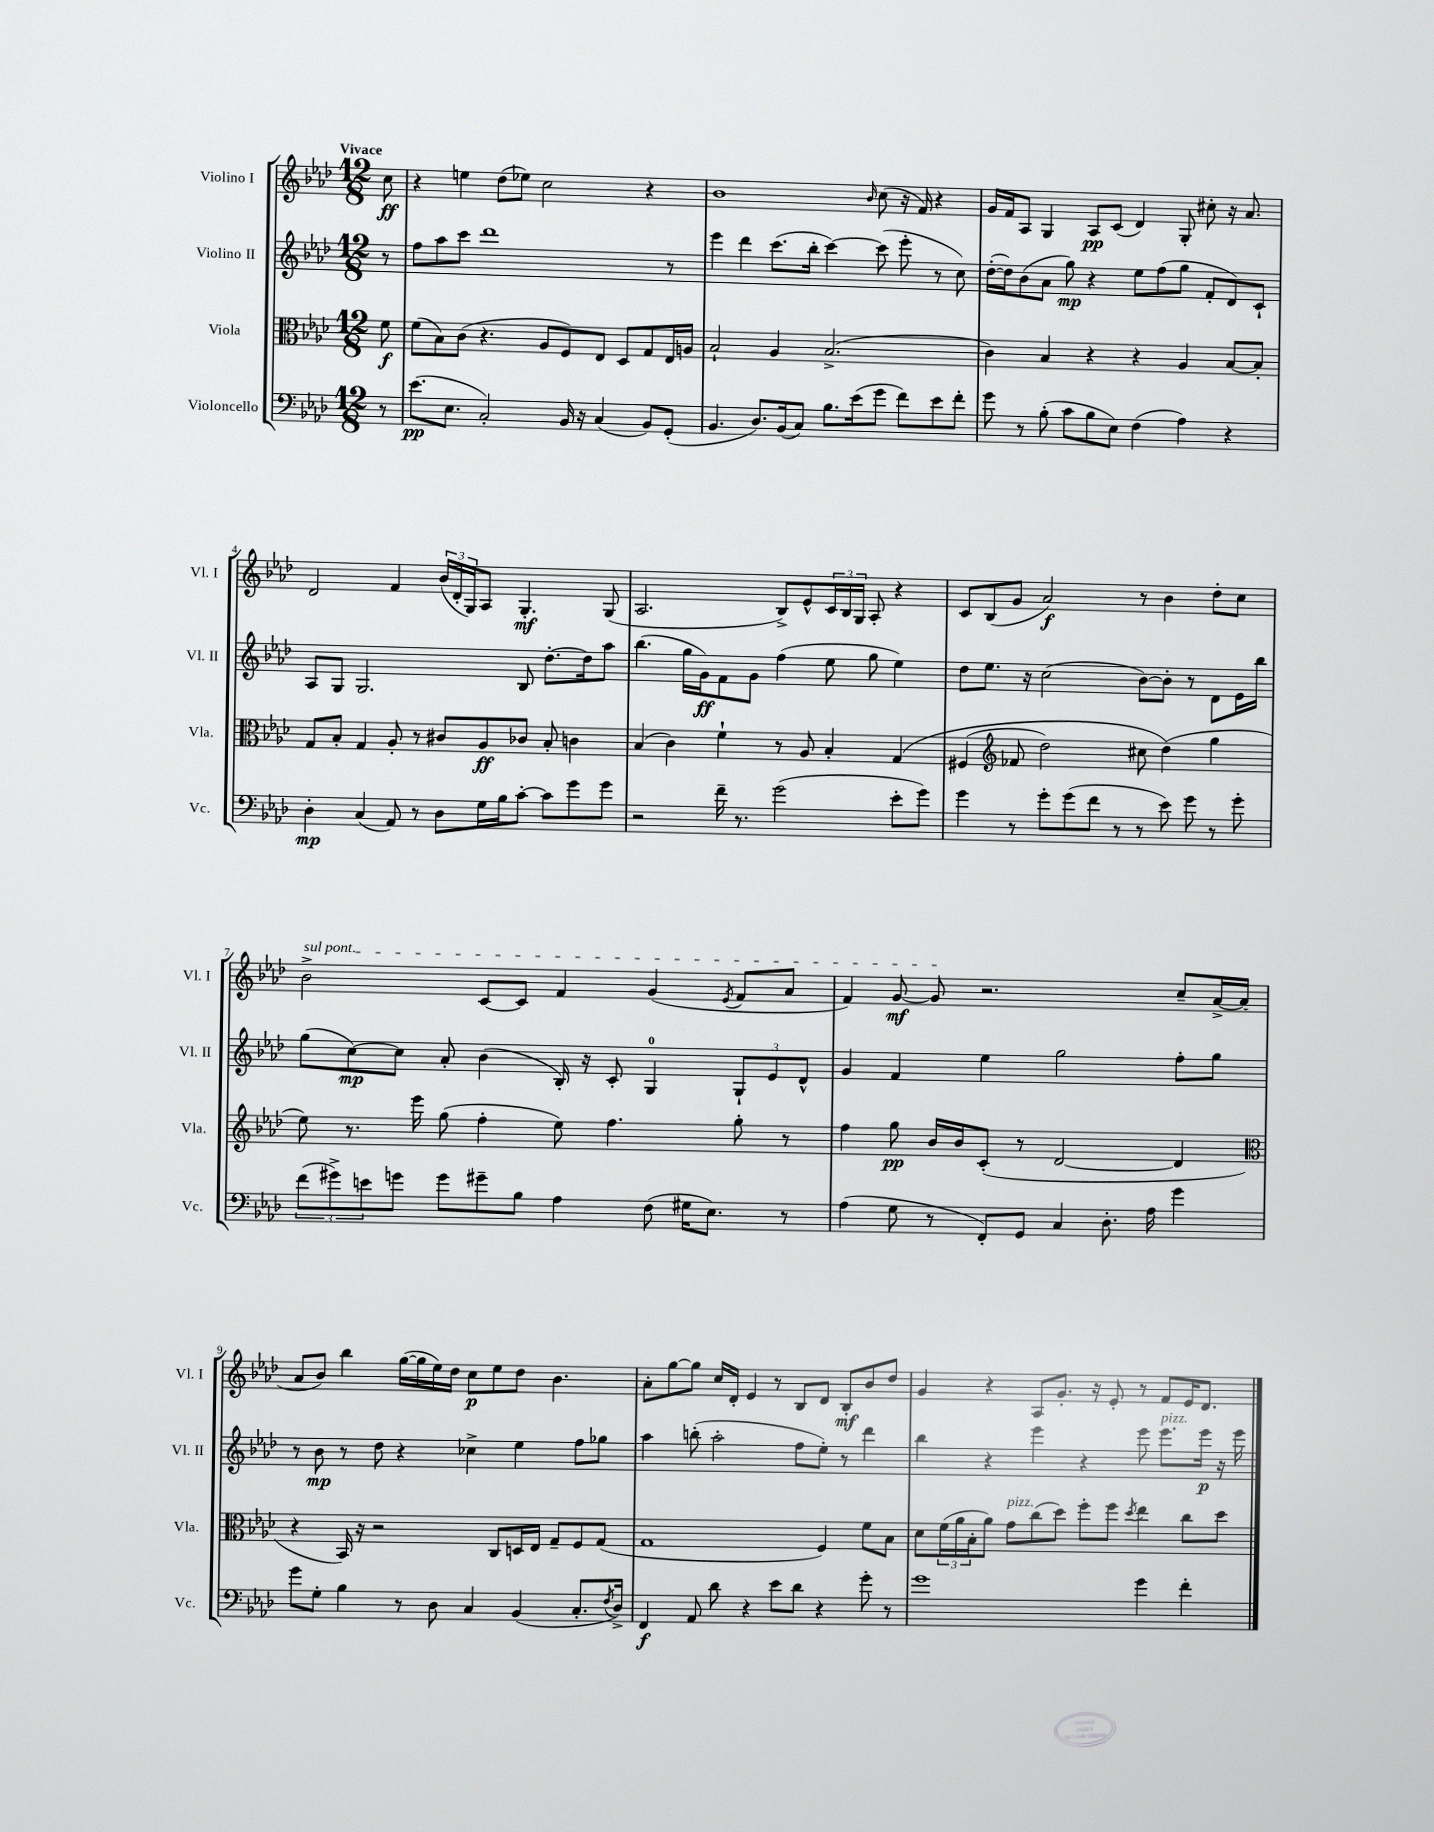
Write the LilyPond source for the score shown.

<<
\new StaffGroup <<
\new Staff = "s0" \with { instrumentName = "Violino I" shortInstrumentName = "Vl. I" } {
    \clef treble \key aes \major \numericTimeSignature \time 12/8 \partial 8 \tempo "Vivace"
    c''8\ff |
    r4 e''4 des''8( ees''8) c''2 r4 |
    bes'1 \grace { bes'16 } c''8( r16 f'16) r4 |
    g'16 f'16 aes8 g4 aes8\pp c'8( des'4) g8-. cis''8-. r16 aes'8. |
    des'2 f'4 \tuplet 3/2 { bes'16( des'16-. g16) } aes8 g4.-.\mf g8( |
    aes2. bes8->) ees'8-^ \tuplet 3/2 { c'16 bes16 g16 } aes8-. r4 |
    c'8 bes8( g'8 aes'2\f) r8 bes'4 des''8-. c''8 |
    \once \override TextSpanner.bound-details.left.text = \markup { \italic "sul pont." } bes'2->\startTextSpan c'8~ c'8 f'4 g'4( \acciaccatura { ees'8 } f'8 aes'8 |
    f'4) g'8~\mf g'8\stopTextSpan r2. c''8-- aes'16~-> aes'16( |
    aes'8 bes'8) bes''4 g''16~( g''16 ees''16) des''16 c''8\p ees''8 des''8 bes'4. |
    aes'8-. g''8~ g''8 c''16 des'16-. ees'4 r8 bes8 des'8 bes8-.\mf bes'8 des''8 |
    g'4 r4 aes8 g'8.-. r16 ees'8-. r8 f'8 ees'16 des'8. \bar "|." |
}
\new Staff = "s1" \with { instrumentName = "Violino II" shortInstrumentName = "Vl. II" } {
    \clef treble \key aes \major \numericTimeSignature \time 12/8 \partial 8
    r8 |
    f''8 aes''8 c'''8 des'''1 r8 |
    ees'''4 des'''4 c'''8.( bes''16-. c'''4~) c'''8( ees'''8-. r8 c''8) |
    des''16~-.( des''16) bes'8( aes'8 g''8\mp) r4 ees''8 f''8( g''8 f'8-. des'8) c'8-! |
    aes8 g8 g2. bes8 des''8.~-. des''16 aes''8 |
    bes''4.( g''16 g'16\ff) f'8 g'8 f''4( ees''8 g''8 ees''4) |
    des''8 ees''8. r16 c''2( bes'8~) bes'8-. r8 des'8 ees'16 bes''16 |
    g''8( c''8~\mp) c''8 aes'8-. bes'4( bes16-.) r16 c'8-. g4-0 \tuplet 3/2 { g8-! ees'8 des'8-^ } |
    g'4 f'4 ees''4 g''2 f''8-. g''8 |
    r8 bes'8\mp r8 des''8 r4 ces''4-> ees''4 f''8 ges''8 |
    aes''4 b''8-.( aes''2-. f''8 ees''8-.) r8 des'''4 |
    bes''4 r4 ees'''4 r4 ees'''8 ees'''8.^\markup { \italic "pizz." } ees'''16\p r16 ees'''16 \bar "|." |
}
\new Staff = "s2" \with { instrumentName = "Viola" shortInstrumentName = "Vla." } {
    \clef alto \key aes \major \numericTimeSignature \time 12/8 \partial 8
    f'8\f |
    f'8( bes8) c'8( r4. aes8 f8) ees8 des8 g8 ees16 a16 |
    bes2-! aes4 bes2.->( |
    c'4) bes4 r4 r4 aes4 bes8~ bes8-. |
    g8 bes8-. g4 aes8-. r8 cis'8 aes8\ff ces'8 bes8-. c'4 |
    bes4( c'4) f'4-! r8 aes8 bes4-. g4\( |
    fis4( \clef treble fes'8 des''2) cis''8 des''4(\) g''4 |
    ees''8) r8. ees'''16 g''8( f''4-. ees''8) f''4. g''8-. r8 |
    f''4 g''8\pp bes'16 bes'16 c'8-.( r8 des'2~ des'4 |
    \clef alto r4 bes,16) r16 r2 c8 d16 ees16 g8-- f8 g8( |
    g1 f4) f'8 bes8 |
    des'8 \tuplet 3/2 { f'16( aes'16 bes16-. } aes'8) g'8^\markup { \italic "pizz." } c''8( des''8) f''8-. f''8 \acciaccatura { des''8 } ees''4 c''8 des''8 \bar "|." |
}
\new Staff = "s3" \with { instrumentName = "Violoncello" shortInstrumentName = "Vc." } {
    \clef bass \key aes \major \numericTimeSignature \time 12/8 \partial 8
    r8 |
    ees'8.\pp( ees8. c2-.) bes,16 r16 c4( bes,8) g,8-.( |
    bes,4. des8.) bes,16( c8) bes8. ees'16( g'8 f'8) ees'8 f'8-. |
    g'8 r8 bes8-.( c'8 bes8 ees8) f4( aes4) r4 |
    des4-.\mp c4( aes,8) r8 des8 g16 bes16 c'8~-. c'8 g'8 g'8 |
    r2 f'16-- r8. g'2( ees'8-. g'8) |
    g'4 r8 g'8-. g'8( f'8 r8 r8 ees'8) g'8 r8 g'8-. |
    \tuplet 3/2 { f'8( gis'8->) e'8 } g'8 g'8 gis'8-- bes8 aes4 f8( gis16 ees8.) r8 |
    aes4( g8 r8 f,8-.) g,8 c4 des8.-. aes16 g'4 |
    g'8 g8-. bes4 r8 des8 c4 bes,4( c8.-. \acciaccatura { f8 } des16->) |
    f,4\f aes,8 des'8 r4 ees'8 des'8 r4 g'8-. r8 |
    g'1 g'4 f'4-. \bar "|." |
}
>>
>>
